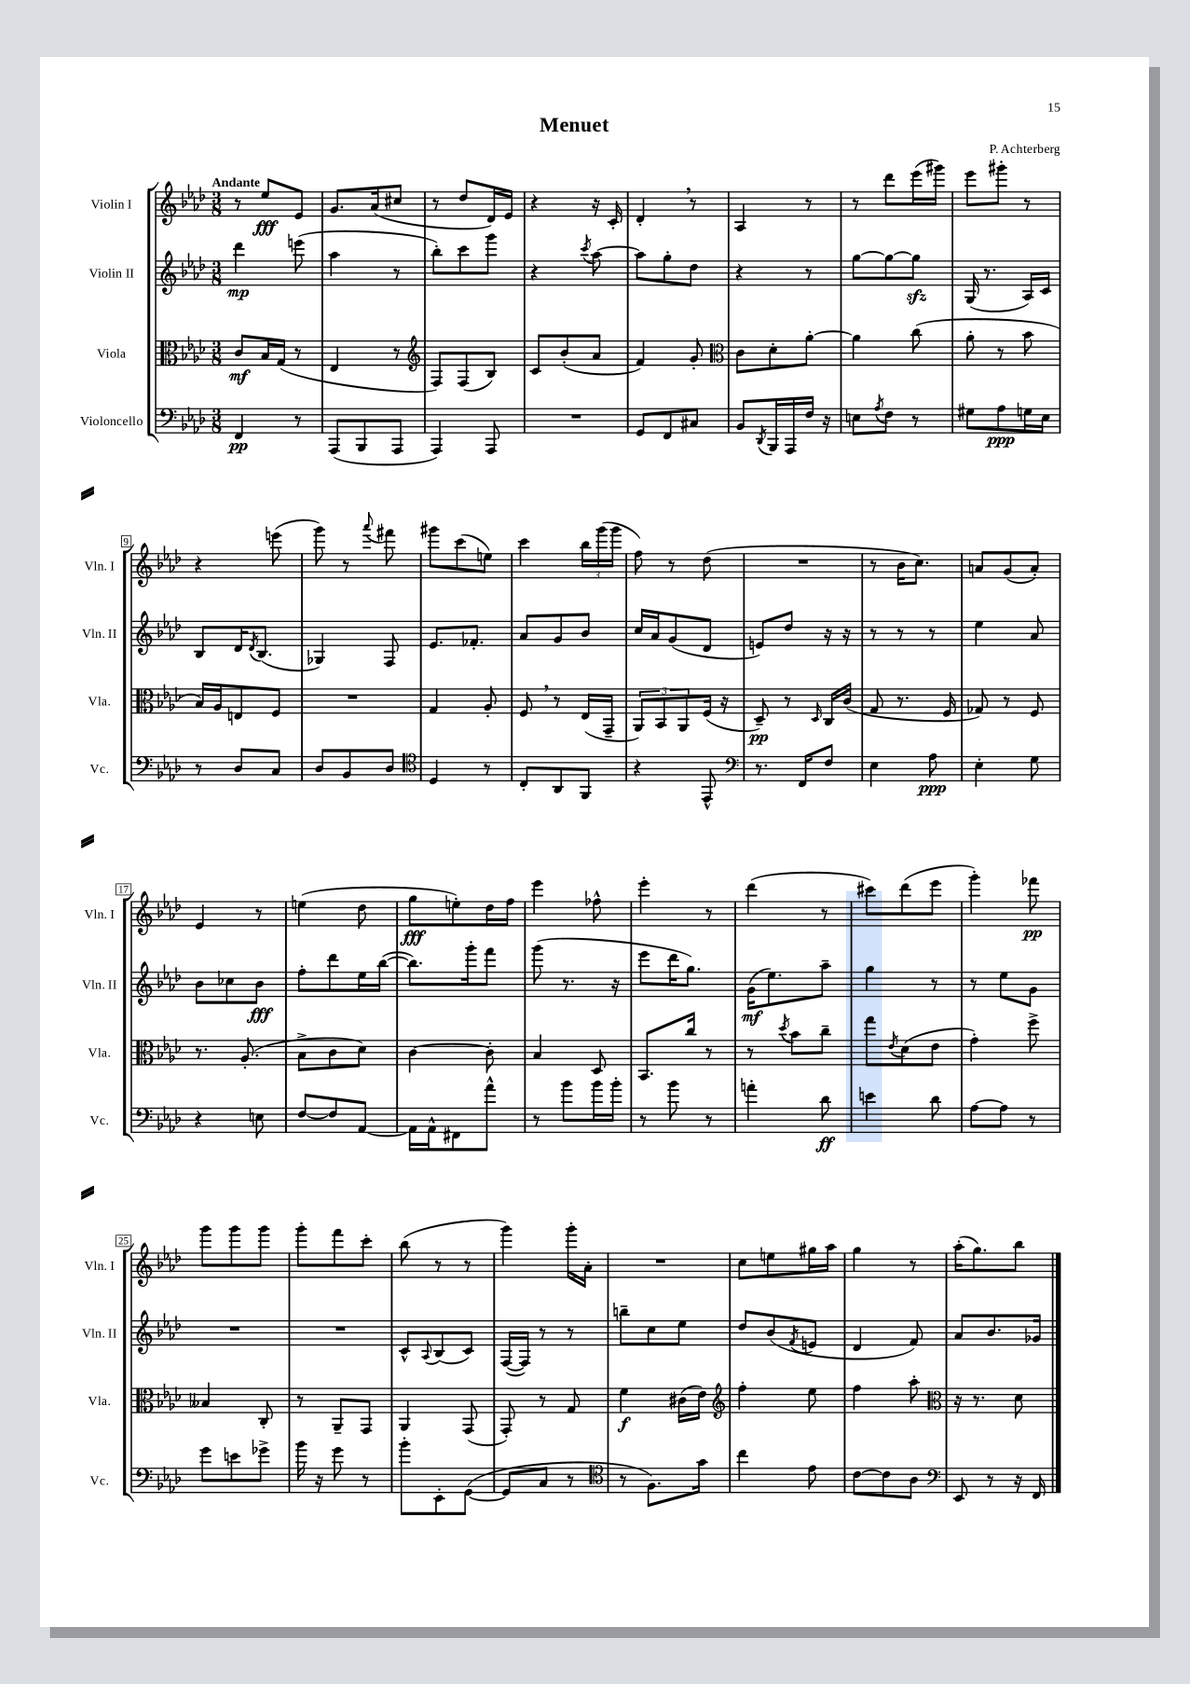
\header { title = "Menuet" composer = "P. Achterberg" }
<<
\new StaffGroup <<
\new Staff = "s0" \with { instrumentName = "Violin I" shortInstrumentName = "Vln. I" } {
    \clef treble \key aes \major \numericTimeSignature \time 3/8 \tempo "Andante"
    r8 ees''8\fff ees'8 |
    g'8. aes'16( cis''8 |
    r8 des''8 des'16) ees'16 |
    r4 r16 c'16-. |
    des'4-. \breathe r8 |
    aes4 r8 |
    r8 des'''8 ees'''16( gis'''16) |
    ees'''8 gis'''8-. r8 |
    r4 e'''8( |
    g'''8) r8 \appoggiatura { aes'''8 } fis'''8 |
    gis'''8 c'''8( e''8) |
    c'''4 \tuplet 3/2 { bes''16 g'''16( g'''16 } |
    f''8) r8 des''8( |
    R4. |
    r8 bes'16 c''8.) |
    a'8 g'8( a'8-.) |
    ees'4 r8 |
    e''4( des''8 |
    g''8\fff e''8-.) des''16 f''16 |
    ees'''4 fes''8-^ |
    ees'''4-. r8 |
    des'''4( r8 |
    cis'''8) des'''8( ees'''8 |
    g'''4-.) fes'''8\pp |
    g'''8 g'''8 g'''8 |
    g'''8-. f'''8 c'''8-. |
    bes''8( r8 r8 |
    g'''4) g'''16-. aes'16-. |
    R4. |
    c''8 e''8 gis''16 aes''16 |
    g''4 r8 |
    aes''16-.( g''8.) bes''8 \bar "|." |
}
\new Staff = "s1" \with { instrumentName = "Violin II" shortInstrumentName = "Vln. II" } {
    \clef treble \key aes \major \numericTimeSignature \time 3/8
    des'''4\mp e'''8( |
    aes''4 r8 |
    bes''8-.) c'''8 g'''8 |
    r4 \acciaccatura { c'''8 } aes''8~ |
    aes''8 g''8-. des''8 |
    r4 r8 |
    g''8~ g''8~ g''8\sfz |
    g16( r8. aes16) c'16 |
    bes8 des'16 \acciaccatura { des'8 } bes8.( |
    ges4) f8 |
    ees'8. fes'8.-. |
    aes'8 g'8 bes'8 |
    c''16 aes'16 g'8( des'8 |
    e'8) des''8 r16 r16 |
    r8 r8 r8 |
    ees''4 aes'8 |
    bes'8 ces''8 bes'8\fff |
    f''8-. des'''8 ees''16 bes''16~( |
    bes''8.) g'''16-. f'''8 |
    g'''8( r8. r16 |
    ees'''8 des'''16 g''8.) |
    g'16\mf( ees''8.) aes''8-- |
    g''4 r8 |
    r8 ees''8 g'8 |
    R4. |
    R4. |
    c'8-^ \appoggiatura { aes8 } bes8( c'8) |
    f16~( f16) r8 r8 |
    b''8-- c''8 ees''8 |
    des''8 bes'8( \acciaccatura { f'8 } e'8 |
    des'4 f'8) |
    aes'8 bes'8. ges'16 \bar "|." |
}
\new Staff = "s2" \with { instrumentName = "Viola" shortInstrumentName = "Vla." } {
    \clef alto \key aes \major \numericTimeSignature \time 3/8
    c'8\mf bes16 g16( r8 |
    ees4 r8 |
    \clef treble f8) f8( bes8) |
    c'8 bes'8-.( aes'8 |
    f'4) g'8-. |
    \clef alto c'8 des'8-. aes'8~-. |
    aes'4 c''8( |
    aes'8-. r8 bes'8 |
    bes16) aes16 e8 f8 |
    R4. |
    g4 aes8-. |
    f8 \breathe r8 ees16( g,16-- |
    \tuplet 3/2 { aes,8) bes,8 aes,8 } f16( r16 |
    des8--\pp) r8 \grace { des16 } c16 c'16( |
    g8 r8. f16 |
    ges8) r8 f8 |
    r8. aes8.-.( |
    bes8-> c'8 des'8) |
    c'4~ c'8-. |
    bes4 des8 |
    bes,8. c''16 r8 |
    r8 \acciaccatura { des''8 } bes'8 c''8-- |
    g''8 \acciaccatura { ees'8 } des'8( ees'8 |
    g'4-.) f''8-> |
    beses4 c8-. |
    r8 aes,8-- g,8 |
    aes,4 g,8( |
    g,8-.) r8 g8 |
    f'4\f cis'16( ees'16) |
    \clef treble f''4-. ees''8 |
    f''4 aes''8-. |
    \clef alto r16 r8. des'8 \bar "|." |
}
\new Staff = "s3" \with { instrumentName = "Violoncello" shortInstrumentName = "Vc." } {
    \clef bass \key aes \major \numericTimeSignature \time 3/8
    f,4\pp r8 |
    aes,,8( bes,,8 aes,,8 |
    aes,,4) aes,,8 |
    R4. |
    g,8 f,8 cis8 |
    bes,8 \acciaccatura { des,8 } bes,,16 aes,,16 f16 r16 |
    e8 \acciaccatura { aes8 } f8 r8 |
    gis8 aes8\ppp g16 ees16 |
    r8 des8 c8 |
    des8 bes,8 des8 |
    \clef tenor des4 r8 |
    c8-. aes,8 f,8 |
    r4 ees,8-^ |
    \clef bass r8. f,16 f8 |
    ees4 aes8\ppp |
    ees4-. g8 |
    r4 e8 |
    f8~ f8 aes,8~ |
    aes,16 aes,16-^ fis,8 aes'8-^ |
    r8 bes'8 bes'16 bes'16-. |
    r8 bes'8 r8 |
    a'4-. des'8\ff |
    e'4 des'8 |
    aes8~ aes8 r8 |
    g'8 e'8 ges'8-> |
    bes'16 r16 g'8 r8 |
    bes'8-. ees,8-. g,8~( |
    g,8 c8 r8 |
    \clef tenor r8 f8.) g'16 |
    c''4 ees'8 |
    c'8~ c'8 aes8 |
    \clef bass ees,8 r8 r16 f,16 \bar "|." |
}
>>
>>
\layout { \context { \Score \override BarNumber.stencil = #(make-stencil-boxer 0.1 0.3 ly:text-interface::print) } }
